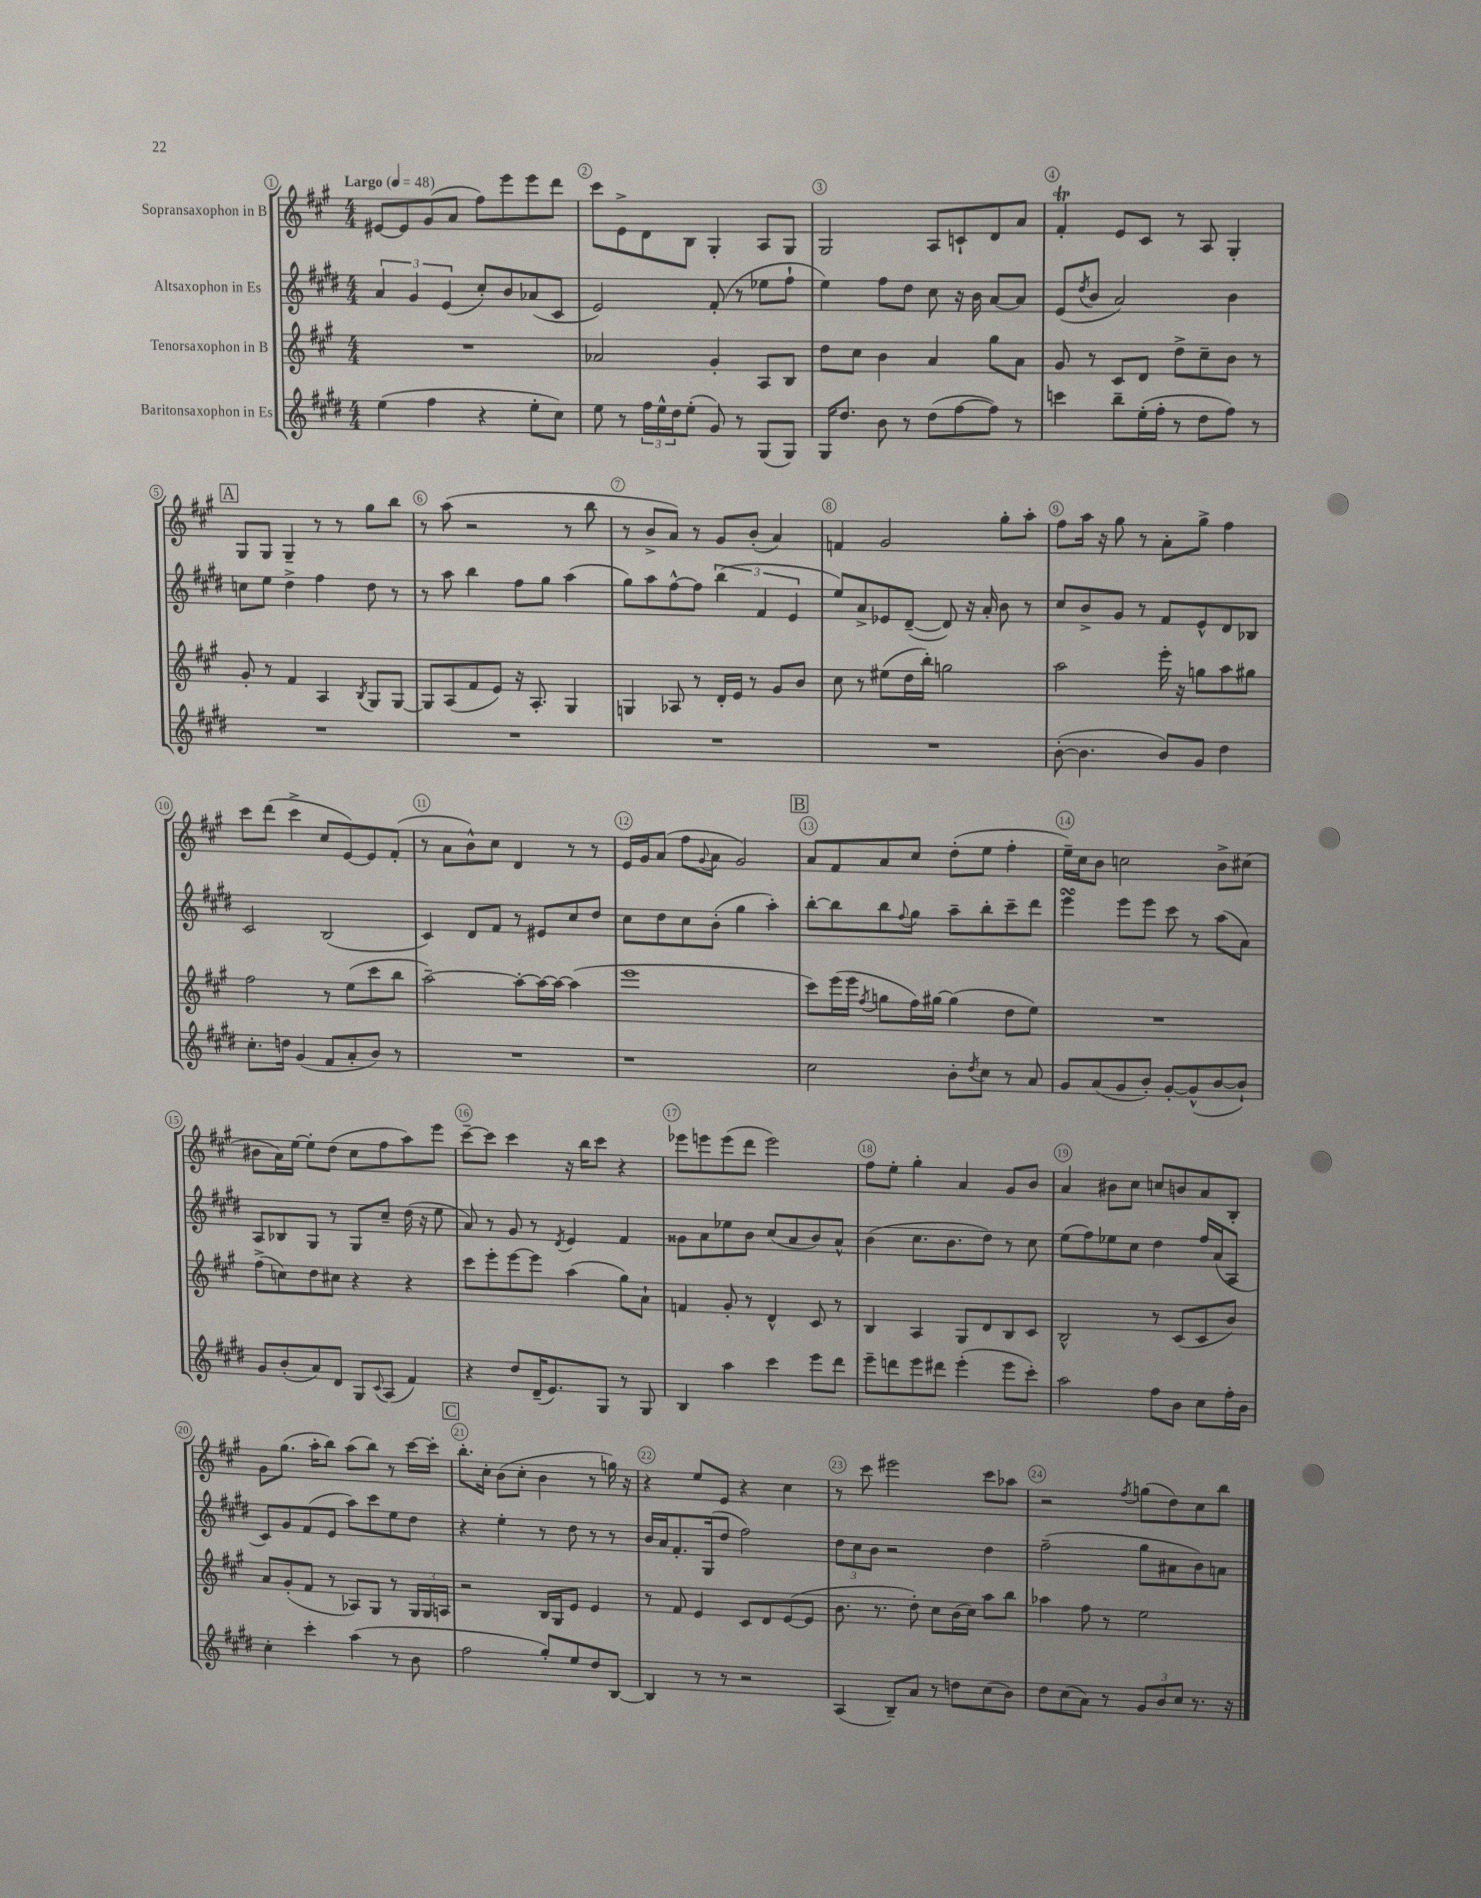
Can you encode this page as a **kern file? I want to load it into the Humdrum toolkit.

**kern	**kern	**kern	**kern
*part4	*part3	*part2	*part1
*staff4	*staff3	*staff2	*staff1
*I"Baritonsaxophon in Es	*I"Tenorsaxophon in B	*I"Altsaxophon in Es	*I"Sopransaxophon in B
*clefG2	*clefG2	*clefG2	*clefG2
*k[f#c#g#d#]	*k[f#c#g#]	*k[f#c#g#d#]	*k[f#c#g#]
*M4/4	*M4/4	*M4/4	*M4/4
*MM48	*MM48	*MM48	*MM48
=1	=1	=1	=1
!	!	!	!LO:TX:a:B:t=Largo
(4ee\	1r	6a/	[8e#X/L
.	.	.	8e#/]
.	.	6g#/	.
4ff#\	.	.	(8g#/
.	.	(6e/	.
.	.	.	8a/J
4r	.	8cc#'/L)	8ff#\L)
.	.	8b/	8eee\
8ee'\L	.	(8a-X/	8eee\
8cc#\J)	.	8c#/J	8ddd\J
=2	=2	=2	=2
8ee\	2a-X/	2e/)	8ccc#\L
8r	.	.	8e^\
24ff#\LL	.	.	8d\
24ee^^\	.	.	.
24dd#\J	.	.	.
(8ee'\J	.	.	8B\J
8g#/)	4g#'/	(8f#'/	4G#'/
8r	.	8r	.
(8G#/L	8A/L	8ee-X\L	8A/L
8G#/J)	8B/J	8ff#`\J	8G#/J
=3	=3	=3	=3
16G#/KL	8dd\L	4ee\)	2G#/
8.dd#/J	.	.	.
.	8cc#\J	.	.
8b\	4b\	8ff#\L	.
8r	.	8dd#\J	.
(8dd#\L	4a/	8cc#\	8A/L
[8ff#\	.	16r	8cn`/
.	.	16b\	.
8ff#\J])	8gg#\L	[8a/L	8d/
8r	8a\J	8a/J]	8a/J
=4	=4	=4	=4
4cccn\	8g#/	(8e/L	4f#T'/
.	.	8qdd#/	.
.	8r	8b/J	.
8bb~\L	8c#/L	2a/)	8e/L
(16ee'\L	8d/J	.	8c#/J
16ff#'\JJ	.	.	.
8r	8dd^\L	.	8r
8dd#\L	8cc#~\	.	8A/
8ff#\J)	8b\J	4b\	4G#'/
8r	8r	.	.
!!LO:LB:g=z
!!LO:REH:place=s1:t=A
=5	=5	=5	=5
1r	8g#'/	8ccn\L	8G#/L
.	8r	8ee\J	8G#/J
.	4f#/	4dd#^\	4G#~/
.	4A/	4ff#\	8r
.	.	.	8r
.	8qB/	.	.
.	8G#/L	8dd#\	8gg#\L
.	[8G#/J	8r	8bb\J
=6	=6	=6	=6
1r	8G#/L]	8r	8r
.	(8A/	8aa\	(8aa\
.	8f#/	4bb\	2r
.	8e/J)	.	.
.	16r	8ff#\L	.
.	8.A'/	.	.
.	.	8gg#\J	.
.	4G#/	(4aa\	8r
.	.	.	8bb\
=7	=7	=7	=7
1r	4Gn/	8gg#\L)	8r
.	.	8aa\	8b^/L
.	8A-X/	[8ff#^^\	8a/J)
.	8r	8ff#\J]	8r
.	16d'/LL	(6bb\	8g#/L
.	16e/JJ	.	.
.	8r	.	(8b'/J
.	.	6f#/	.
.	8g#/L	.	4a/)
.	.	6e/	.
.	8b/J	.	.
=8	=8	=8	=8
1r	8cc#\	8ee/L)	4fn/
.	8r	8a^/	.
.	(8ee#X\L	8e-X/	2g#/
.	16dd\L	([8d#~/J	.
.	16bb'\JJ)	.	.
.	2ggn\	8d#/])	.
.	.	16r	.
.	.	16a'/	.
.	.	8b\	8gg#'\L
.	.	8r	8aa'\J
=9	=9	=9	=9
([8b'\	2aa\	8cc#/L	8ff#\L
4.b\]	.	8b^/	16aa\Jk
.	.	.	16r
.	.	8g#/J	8gg#\
.	.	8r	8r
8b/L)	16eee'\	8f#/L	8a'\L
.	16r	.	.
8g#/J	8ggn\L	8e^^/	8gg#^\J
4dd#\	8aa\	8d#/	4ff#\
.	8gg#X\J	8B-X/J	.
!!LO:LB:g=z
=10	=10	=10	=10
8.cc#'\L	2ff#\	2c#/	8ccc#\L
.	.	.	(8ddd\J
16ddn\Jk	.	.	.
(4g#/	.	.	4ccc#^\
8f#/L	8r	(2B/	8cc#/L
8a'/	(8ee\L	.	[8e/)
8b/J)	8ccc#\	.	8e/]
8r	8bb\J	.	(8f#'/J
=11	=11	=11	=11
1r	[2aa~\)	4c#/)	8r
.	.	.	8a\L
.	.	8d#/L	8b^^\)
.	.	8f#/J	8cc#\J
.	8aa'\L_	8r	4d/
.	16aa\L_	8e#X/L	.
.	16aa\JJ_	.	.
.	(4aa\]	8cc#/	8r
.	.	8dd#/J	8r
=12	=12	=12	=12
1r	1eee	8cc#\L	16e/LL
.	.	.	16g#/J
.	.	8dd#\	(8a/J
.	.	8cc#\	8ff#\L
.	.	.	8qqg#/
.	.	(8b'\J	8a\J
.	.	4gg#\	2g#/)
.	.	4aa'\)	.
!!LO:REH:place=s1:t=B
=13	=13	=13	=13
2cc#\	8ccc#\L)	[8bb'\L	8a/L
.	(16eee\L	8bb\]	8f#/
.	16eee\JJ	.	.
.	8qff#/	.	.
.	8ggn\L	8bb\	8a/
.	.	8qqff#/	.
.	16ff#\L)	8gg#\J	8cc#/J
.	[16gg#X\JJ	.	.
8b'\L	(4gg#\]	8aa~\L	(8dd'\L
8qdd#/	.	.	.
8cc#\J	.	8bb'\	8ee\J
8r	8dd\L	8ccc#~\	4ff#'\
8a/	8ee\J)	8ddd#\J	.
=14	=14	=14	=14
8g#/L	1r	4eeesSSs\	16ee~\LL)
.	.	.	16cc#\J
(8a/	.	.	8b\J
8g#/	.	8eee\L	2ccn\
8b'/J)	.	8eee\J	.
[8g#'/L	.	8ccc#\	.
(8g#^^/]	.	8r	.
[8b/	.	(8aa\L	8b^\L
8b`/J])	.	8a\J)	(8cc#X\J
!!LO:LB:g=z
=15	=15	=15	=15
8g#/L	(8ff#^\L	8A/L	8b#X\L
(8b'/	8ccn\)	8B-X/	16a\L)
.	.	.	[16ee\JJ
8a/)	8dd\	8G#/J	8ee'\L]
8d#/J	8cc#X\J	8r	(8dd\J
8G#/L	4r	8G#/L	8cc#\L
8qqc#/	.	.	.
(8A/J	.	8cc#~/J	8ff#\
4f#/)	4r	(16dd#\	8aa\)
.	.	16r	.
.	.	8ee\	8eee\J
=16	=16	=16	=16
4r	8ccc#\L	8a/)	[8ccc#~\L
.	8eee'\	8r	8ccc#\J]
8dd#/L	[8eee\	8g#/	4ccc#\
(16d#~/K	8eee\J]	8r	.
8.e/)	.	.	.
.	.	8qd#/	.
.	(4aa\	4e/	16r
.	.	.	16bb\KL
8G#/J	.	.	8ccc#\J
8r	8gg#\L)	4f#/	4r
8G#/	8a`\J	.	.
=17	=17	=17	=17
4B/	4fn/	8g##X\L	8eee-X\L
.	.	8a\	8eeen\
4aa\	8g#'/	8ee-X\	(8eee\
.	8r	8b\J	8ddd\J
4ccc#\	4d^^/	(8cc#/L	2eee\)
.	.	8a/	.
8eee\L	8c#/	8b/)	.
8ddd#\J	8r	8a^^/J	.
=18	=18	=18	=18
8eee~\L	4B/	(4b\	8ff#\L
8dddn\	.	.	8ee'\J
8eee\	4A/	8.cc#\L	4gg#'\
8ddd#X\J	.	.	.
.	.	8.b\	.
(4eee'\	8G#/L	.	4a/
.	8d/	8dd#\J)	.
8eee\L	8B/	8r	8g#/L
8ccc#'\J)	8c#/J	8cc#\	8b/J
=19	=19	=19	=19
2aa\	2B^^/	(8ee\L	4a/
.	.	8ff#\)	.
.	.	8ee-X\	8b#X\L
.	.	8cc#\J	8cc#\J
8ff#\L	8r	4dd#\	8ccn/L
8b\J	(8c#/L	.	8bn/
8cc#\L	8c#/	16ff#/LL	8a/
.	.	(16a/J	.
16ff#'\L	8b/J)	8A/J	8B'/J
16b\JJ	.	.	.
!!LO:LB:g=z
=20	=20	=20	=20
4cc#'\	8a/L	8c#/L)	8g#\L
.	(8g#'/	8g#/	(8.gg#\J
4ccc#'\	8f#/J	(8f#/	.
.	.	.	16aa'\KL
.	8r	8e/J	8bb\J)
(4aa\	8A-X/L)	8aa\L)	(8aa\L
.	8G#/J	8ccc#\	8bb\J)
8r	8r	8ee\	8r
8b\	24G#/LL	8dd#\J	[16ccc#\LL
.	24G#/	.	.
.	.	.	16ccc#'\JJ]
.	24An/JJ	.	.
!!LO:REH:place=s1:t=C
=21	=21	=21	=21
2ff#\	2r	4r	8.bb'\L
.	.	.	16cc#'\Jk
.	.	4ee'\	(8b\L
.	.	.	8cc#'\J
8gg#'/L)	16B/LL	8r	4b\
.	16G#/J	.	.
8ee/	8e/J	8dd#\	.
8dd#/	4e/	8r	8r
[8B/J	.	8r	16ggn\)
.	.	.	16r
=22	=22	=22	=22
4B/]	8r	16b/LL	4r
.	.	16a/J	.
.	8f#/	8.f#'/	.
8r	4e/	.	8ee/L
.	.	(16G#/k	.
8r	.	8dd#/J	8e/J
2r	8c#/L	2ff#\)	4r
.	8d/	.	.
.	([8e/	.	4cc#\
.	8e/J]	.	.
=23	=23	=23	=23
(4A/	8.b\	12dd#\L	8r
.	.	12cc#\	.
.	.	.	8ccc#\
.	.	12b\J	.
.	8.r	.	.
8B~/L)	.	2r	2eee#X\
8a/J	8dd'\)	.	.
8r	8cc#\L	.	.
8ddn\L	(16b\L	.	.
.	16cc#\JJ)	.	.
(8cc#\	8aa\L	4dd#\	8ccc#\L
8b\J)	8bb\J	.	8aa-X\J
=24	=24	=24	=24
8dd#\L	4aa-X\	(2ff#~\	2r
(8cc#\	.	.	.
8a\J)	8ff#\	.	.
8r	8r	.	.
.	.	.	8qff#/
12g#/L	2ee\	8gg#\L	(8ggn\L
12b/	.	.	.
.	.	8a#X\	8dd\)
12cc#/J	.	.	.
8.r	.	8b\)	8cc#\
.	.	8an\J	8bb\J
16r	.	.	.
==	==	==	==
*-	*-	*-	*-
